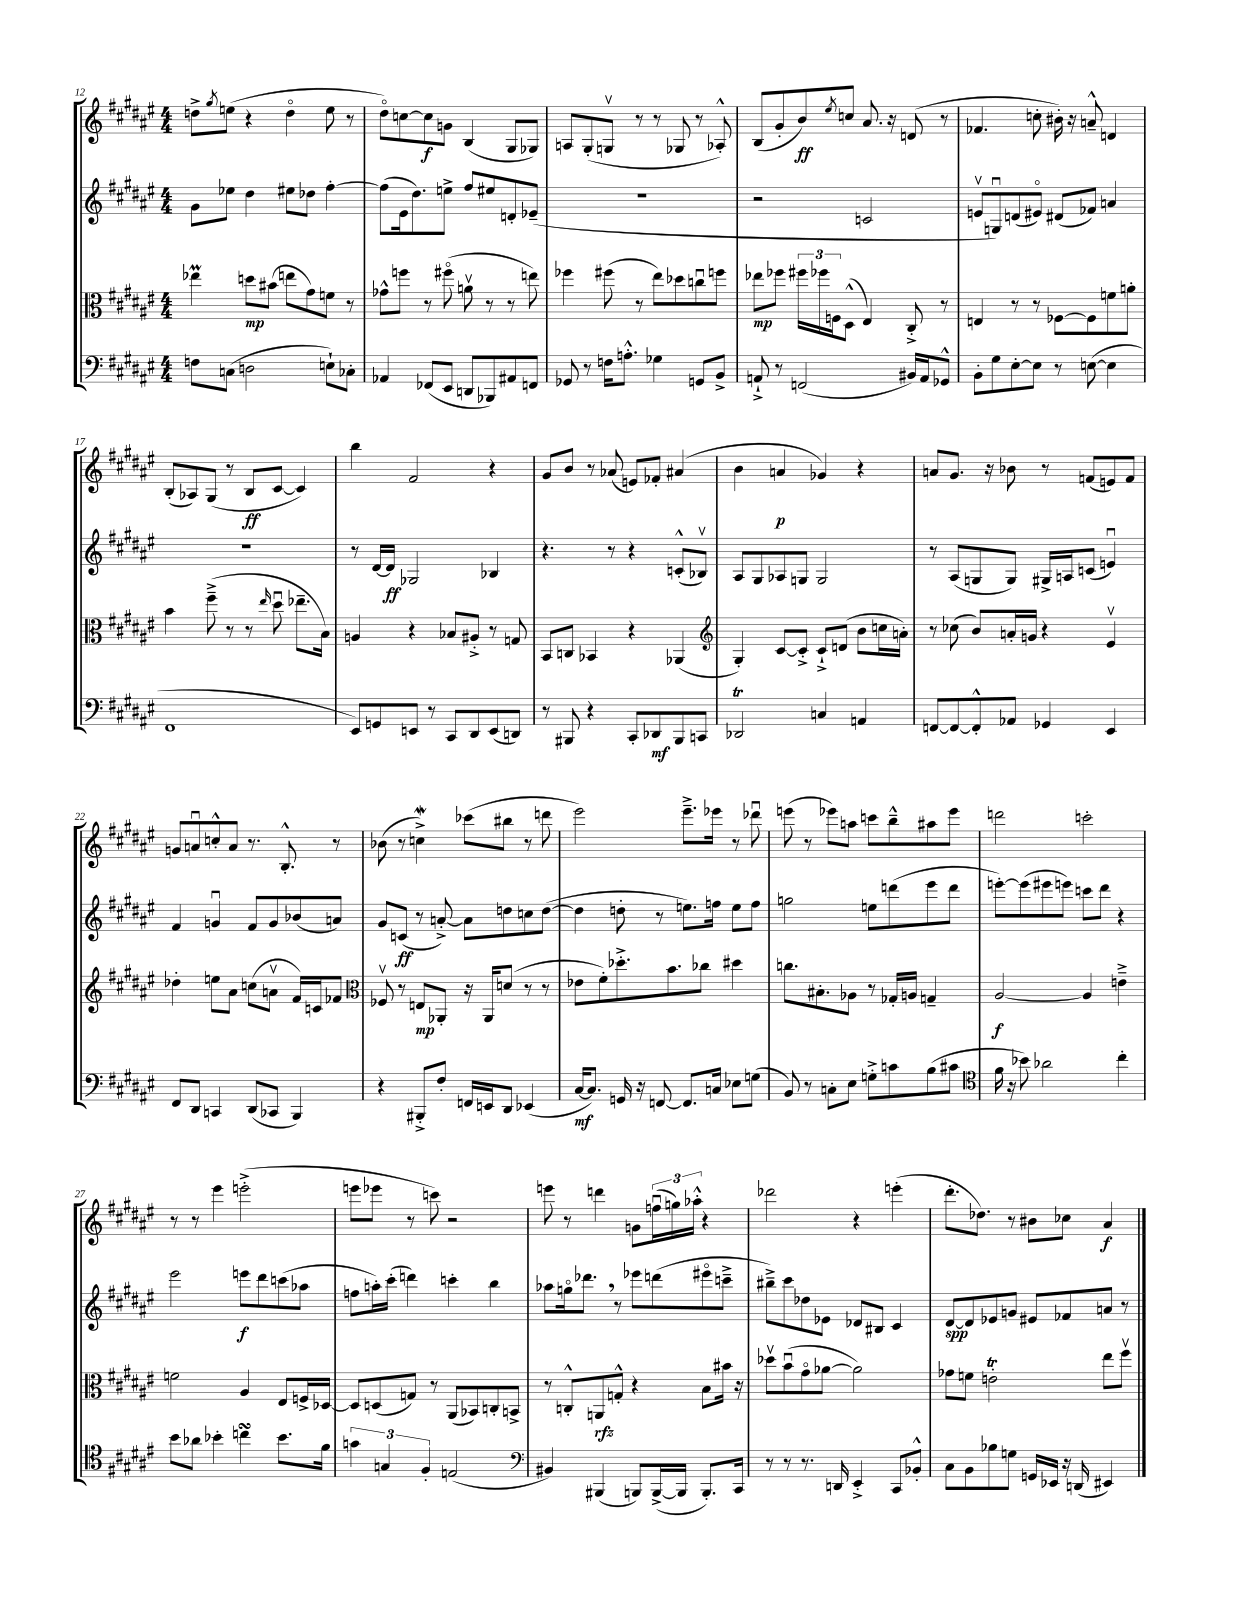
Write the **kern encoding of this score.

**kern	**kern	**kern	**kern
*staff4	*staff3	*staff2	*staff1
*clefF4	*clefC3	*clefG2	*clefG2
*k[f#c#g#d#a#e#]	*k[f#c#g#d#a#e#]	*k[f#c#g#d#a#e#]	*k[f#c#g#d#a#e#]
*M4/4	*M4/4	*M4/4	*M4/4
8F	4ee-	8g#	8dd^
.	.	.	8qgg#
(8C	.	8ee-	(8ee
2D	8dd	4dd#	4r
.	(8b#	.	.
.	8ee	8ee#	4ddo
.	8g#)	8dd-	.
8E`)	8f	[4ff#'	8ee
8C-'	8r	.	8r
=	=	=	=
4AA-	8g-^^	(8ff#]	8dd#o)
.	8ff	16e#	[8cc
.	.	8.dd#)	.
(8FF-	8r	.	8cc]
8EE#	(8ff#o	8ee^	8g
8DD	8av	8ff#	(4B
8BBB-)	8r	8ee#	.
8AA#	8r	8d'	8G#
8FF	8ee)	(8e-~	8G-)
=	=	=	=
8GG-	4ff-	1r	8A
8r	.	.	(8G#'
16F	(8ff#	.	8Gv
8.A'^^	.	.	.
.	8r	.	8r
4G-	8ee#)	.	8r
.	8dd-	.	8G-
8GG	8ccu	.	8r
8BB^	8ff	.	8A-'^^)
=	=	=	=
8AA`^	8ee-	2r	(8B
8r	8ff-	.	8g#'
(2FF	24ff#	.	8b)
.	24ff-	.	.
.	24F	.	.
.	.	.	8qee#
.	(8D#^^	.	8cc
.	4E#)	2c	8.a#
.	.	.	16r
16BB#)	8C#'^	.	(8d
16AA	.	.	.
8GG-^^	8r	.	8r
=	=	=	=
8BB'	4E	8ev	4.f-
8G#	.	8Gu)	.
[8E#'	8r	(8d	.
8E#]	8r	8e#o)	8cc'
8r	[8F-	(8d#	16b#')
.	.	.	16r
([8E	8F-]	8f-)	8a~^^
4E]	8f	4a	4d
.	8a'	.	.
=	=	=	=
1FF#	4b	1r	(8B'
.	.	.	8A-)
.	(8ff#~^	.	(8G#
.	8r	.	8r
.	8r	.	8B
.	16qqee#	.	.
.	8dd#u	.	[8c#
.	8.ee-~	.	4c#])
.	16B)	.	.
=	=	=	=
8EE#)	4A	8r	4bb
8GG	.	[16d#	.
.	.	16d#]	.
8EE	4r	2G-	2f#
8r	.	.	.
8CC#	8B-	.	.
8DD#	8A#'^	.	.
(8EE	8r	4B-	4r
8DD)	8G	.	.
=	=	=	=
8r	8BB	4.r	8g#
8BBB#	8C	.	8b
4r	4BB-	.	8r
.	.	8r	(8a-
8CC#'	4r	4r	8e)
8DD-	.	.	8f-'
8BBB#	(4AA-	(8c'^^	(4a#
8CC	.	8B-v)	.
=	=	=	=
*	*clefG2	*	*
2DD-	4G#')	8A#	4b
.	.	8G#	.
.	[8c#	8A-	4a
.	8c#'^]	8G	.
4C	8c#`^	2G	4g-)
.	(8d	.	.
4AA	8b	.	4r
.	16cc	.	.
.	16a')	.	.
=	=	=	=
[8FF	8r	8r	8a
8FF_	(8cc-	(8A#	8.g#
8FF'^^]	8b)	8G	.
.	.	.	16r
8AA-	16a'	8G)	8b-
.	16g	.	.
4GG-	4r	16G#^	8r
.	.	16A	.
.	.	(8c	(8f
4EE#	4e#v	4eu)	8e)
.	.	.	8f
=	=	=	=
8FF#	4dd-'	4f#	8g
8DD#	.	.	8au
4CC	8ee	4gu	8cc'^^
.	8a#	.	8a
(8DD#	(8cc	8f#	8.r
8CC-	8av	8g	.
.	.	.	8.B'^^
4BBB)	16f#)	(8b-	.
.	16c	.	.
.	8f-	8a)	8r
=	=	=	=
*	*clefC3	*	*
4r	8F-v	8g#	(8b-
.	8r	(8c	8r
8BBB#'^	8E	8r	4cc^)
8F#'	8AA-'	[8a'^)	.
16FF	16r	8a]	(8ccc-
16EE	16AA-	.	.
8DD#	(8d	8dd	8bb#
(4EE-	8r	8cc	8r
.	8r	([8dd	8ddd
=	=	=	=
[16C#	8e-	4dd]	2eee#)
8.C#])	.	.	.
.	8f#')	.	.
16GG	8.dd-'^	8dd'	.
16r	.	.	.
[8FF	.	8r	.
.	8.b	.	.
8.FF]	.	8.ee)	8.eee#~^
.	8cc-	.	.
16C	.	16ff	16eee-
8E-	4dd#	8ee	8r
(8G	.	8ff	8ddd-u
=	=	=	=
8BB)	8.cc	2gg	(8eee
8r	.	.	8r
.	8.B#'	.	.
8C'	.	.	8eee-)
8E#	8A-	.	8aa
8G'^	8r	8ee	8ccc
8c	16G-'	(8ddd	8bb~^^
.	16A	.	.
(8B	4G~	8eee#	8aa#
8c#	.	8ddd	8eee-
=	=	=	=
*clefC4	*	*	*
16f#	[2A#	[8eee')	2ddd
16r	.	.	.
8b-)	.	(8eee]	.
2a-	.	8eee#	.
.	.	8eee)	.
.	4A#]	8ccc	2ccc'
.	.	8ddd#	.
4cc#'	4e~^	4r	.
=	=	=	=
8b	2f	2eee#	8r
8a-	.	.	8r
4b-'	.	.	4eee#
4cc	4A#	8eee	(2eee'^
.	.	8ddd#	.
8.b-	8E#	(8ccc	.
.	16F^	8aa-	.
16f#	[16D-	.	.
=	=	=	=
6g	8D-]	8ff	8eee
.	(8D	16aa')	8eee-
6G	.	.	.
.	.	(16ccc#'	.
.	8G)	4ddd)	8r
6F#'	.	.	.
.	8r	.	8ccc)
(2E	(8AA#	4ccc'	2r
.	8BB-)	.	.
.	8C'	4bb	.
.	8BB^	.	.
=	=	=	=
*clefF4	*	*	*
4BB#)	8r	8aa-	8eee
.	8C'^^	16ggo	8r
.	.	8.ddd-	.
(4BBB#	8AA	.	4ddd
.	8G'^^	8r	.
8BBB)	4r	8eee-	8g
([16BBB^	.	(8ddd	(24ffu
.	.	.	24gg)
16BBB]	.	.	.
.	.	.	24aa-'^^
8.BBB')	8B	8eee#o	4r
.	16b#	8ccc~^	.
16CC#	16r	.	.
=	=	=	=
8r	8dd-v	8bb#~^)	2ddd-
8r	(8bu	8ccc#	.
8.r	8g#o	8dd-	.
.	[8a-	8e-	.
16DD	.	.	.
4EE#'^	2a-])	8d-	4r
.	.	8B#	.
8CC#	.	4c#	(4eee'
8BB-'^^	.	.	.
=	=	=	=
8C#	8g-	[8d#	8.ddd#'
8BB	8f	8d#]	.
.	.	.	8.dd-)
8B-	2e'	8e-	.
8G	.	8g	8r
16GG	.	8e#	8b#
16EE-	.	.	.
16r	.	8f-	8cc-
(16DD	.	.	.
4EE#)	8ee#	8a	4a#
.	8ff#v	8r	.
==	==	==	==
*-	*-	*-	*-
